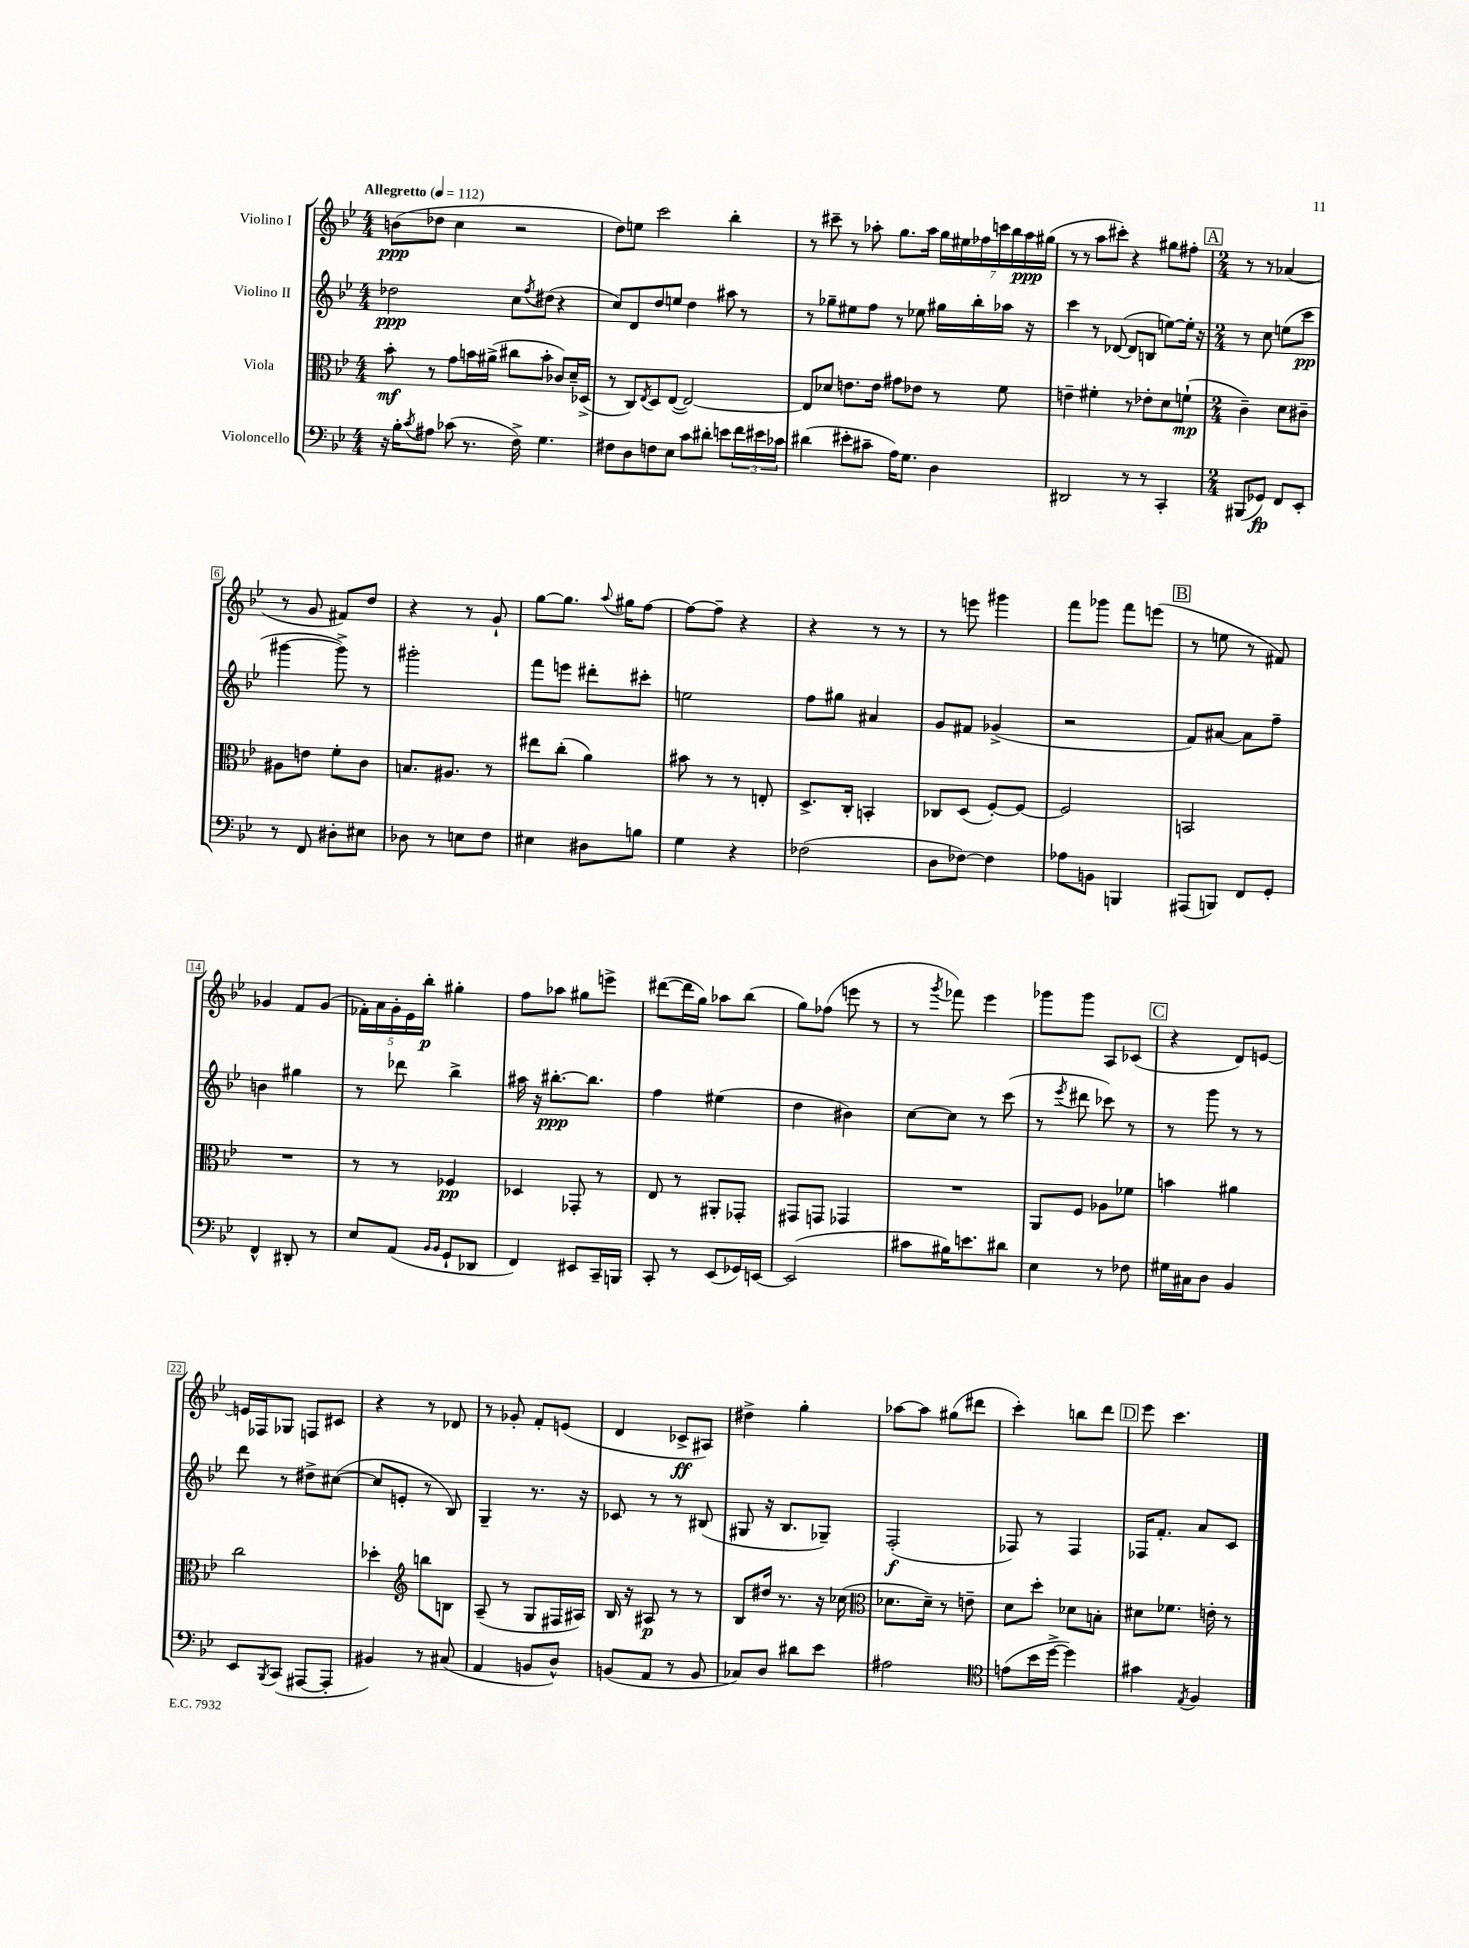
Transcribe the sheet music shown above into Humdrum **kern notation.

**kern	**kern	**kern	**kern
*staff4	*staff3	*staff2	*staff1
*clefF4	*clefC3	*clefG2	*clefG2
*k[b-e-]	*k[b-e-]	*k[b-e-]	*k[b-e-]
*M4/4	*M4/4	*M4/4	*M4/4
*MM112	*MM112	*MM112	*MM112
16r	8b-'	2dd-	(8b
16B-'	.	.	.
8qc	.	.	.
8A#	8r	.	8dd-
(8c-	8g	.	4cc
8.r	16b	.	.
.	(16a#^	.	.
.	8cc#	8cc	2r
16F^)	.	.	.
.	.	8qff	.
4.G	8b'	(8dd#	.
.	8c-)	4r	.
.	16d~	.	.
.	(16D-^	.	.
=	=	=	=
8F#	8r	8cc)	8dd)
8D	8C)	8d	8ee
.	8qE-	.	.
8F	8D	8dd	2ccc
8E-	([8E-	8ee	.
8c	2E-_)	4dd	.
8d#'	.	.	.
8e	.	8aa#	4bb-'
24f	.	8r	.
24e#	.	.	.
24c-	.	.	.
=	=	=	=
(4d#	8E-]	8r	8r
.	8d-	8gg-~	8ccc#~
8e#'	8.e	8ee#	8r
8c#~	.	8ff	8aa-'
.	16e	.	.
16A)	8g#	8r	8.gg
8.G	.	.	.
.	8e-	8ee-	.
.	.	.	16aa-
4D	8r	16gg#	28gg
.	.	.	28ee#
.	.	16bb-'	.
.	.	.	28ff-
.	.	.	28ccc
.	8f	16aa-	.
.	.	.	28bb-
.	.	.	28aa-
.	.	16r	.
.	.	.	(28gg#
=	=	=	=
2DD#	4e~	4ccc	8r
.	.	.	8r
.	4f#'	8r	8aa
.	.	([8d-	8ccc#')
8r	8r	8d-]	4r
8r	8e-'	8B	.
4CC'	8d	[8ee)	8gg#
.	(8f`	16ee']	8ff#'
.	.	16r	.
=	=	=	=
*M2/4	*M2/4	*M2/4	*M2/4
(8BBB#	4c~)	8r	8r
8GG-)	.	8cc	8r
8FF	8d	(8ee	(4a-
8EE-'	8c#~	8ccc	.
=	=	=	=
8r	8A#	[4ggg#	8r
8FF	8e	.	8g
8D#'	8f'	8ggg#^])	8f#)
8E#	8c	8r	8dd
=	=	=	=
8D-	8.B	2ggg#'	4r
8r	.	.	.
.	8.A#	.	.
8E	.	.	8r
8F	8r	.	8g`
=	=	=	=
4E#	8ee#	8fff	[8gg
.	(8cc'	8eee	8.gg]
8D#	4a)	8ddd#'	.
.	.	.	8qqaa
.	.	.	16gg#
8B	.	8ccc#'	[8ff
=	=	=	=
4G	8b#	2ee	8ff_
.	8r	.	8ff~]
4r	8r	.	4r
.	8E'	.	.
=	=	=	=
(2F-	8.D^	8ff	4r
.	.	8gg#	.
.	16C'	.	.
.	4BB'	4a#	8r
.	.	.	8r
=	=	=	=
8D	8C-	8g	8r
[8F-)	(8D	8f#	8eee
4F-]	[8F')	(4g-^	4ggg#
.	8F_	.	.
=	=	=	=
8A-	2F]	2r	8fff
8BB	.	.	8ggg-
4BBB	.	.	8fff
.	.	.	(8eee
=	=	=	=
(8AAA#	2BB	8f)	8r
8BBB)	.	[8a#	8ee
8FF	.	8a#]	8r
8GG'	.	8ff~	8f#)
=	=	=	=
4FF^^	2r	4b	4g-
8DD#'	.	4gg#	8f
8r	.	.	(8g-
=	=	=	=
8E-	8r	8r	20f-')
.	.	.	20a
.	.	.	20g'
(8AA	8r	8ddd-	.
.	.	.	20e-
.	.	.	20bb-'
16qqBB-	.	.	.
16qqBB-	.	.	.
8GG`	4F-	4bb-^	4gg#'
8DD-	.	.	.
=	=	=	=
4FF)	4D-	16aa#	8ff
.	.	16r	.
.	.	[8.bb#'	8aa-
8EE#	8GG-'	.	8gg#
.	.	8.bb#]	.
16CC~	8r	.	8eee^
16BBB	.	.	.
=	=	=	=
8CC'	8E-	4ff	([8ddd#
8r	8r	.	16ddd#]
.	.	.	16gg)
(8EE-	8AA#'	(4ee#	8aa-
16GG-)	8GG-'	.	(8bb-
[16EE	.	.	.
=	=	=	=
(2EE]	8GG#	4dd	8gg)
.	8GG	.	(8ff-
.	4GG-	4b#)	8eee
.	.	.	8r
=	=	=	=
8c#	2r	[8cc	8r
.	.	.	8qggg
16B#)	.	8cc]	8fff-)
8.e	.	.	.
.	.	8r	4eee-
8d#	.	(8ccc	.
=	=	=	=
4E-	8AA	8r	8ggg-
.	.	8qeee-	.
.	8F	8ddd#	8ggg-
8r	8A-	8ccc-)	8A
8F-	8f-	8r	(8c-
=	=	=	=
16G#	4b	8r	4r
16C#	.	.	.
8D	.	8ggg	.
4BB-	4a#	8r	8d)
.	.	8r	[8e
=	=	=	=
8EE-	2cc	8ddd	16e]
.	.	.	16F-
8qBBB-	.	.	.
(8CC	.	8r	8G-
[8AAA#	.	8dd#^	8F
8AAA#']	.	([8cc#	8c#
=	=	=	=
4BB#)	4dd-'	8cc#]	4r
.	.	8e'	.
*	*clefG2	*	*
8r	8bb	8r	8r
(8C#	8B	8B-)	8d-
=	=	=	=
4AA	(8A~	4G~	8r
.	8r	.	8g-'
8BB	8G	8.r	8f'
8D^^)	16F#	.	(8e
.	16A#)	16r	.
=	=	=	=
(8BB	16B-	8c-	4d
.	16r	.	.
8AA	8A#	8r	.
8r	8r	8r	8c-^
8BB	8r	(8B#	8A#)
=	=	=	=
8C-)	8B-	8G#	4dd#^
8D	16dd#	16r	.
.	8.r	8.B-	.
8d#	.	.	4gg'
8e-	16r	8G-~)	.
.	(16cc-	.	.
=	=	=	=
*	*clefC3	*	*
2A#	8.d-	(2F'	[8aa-
.	.	.	8aa-]
.	16d-~)	.	.
.	8r	.	(8gg#
.	8e~	.	8ddd#
=	=	=	=
*clefC4	*	*	*
(8e	8d	8F-)	4ccc')
16b-	8dd'	8r	.
[16dd^	.	.	.
4dd])	8d-	4F-	8bb
.	8B'	.	8ddd
=	=	=	=
4g#	8d#	16F-	8eee-
.	.	8.f'	.
.	8.f-	.	4.ccc
8qE-	.	.	.
4F	.	8a	.
.	16e'	.	.
.	8r	8c	.
==	==	==	==
*-	*-	*-	*-
